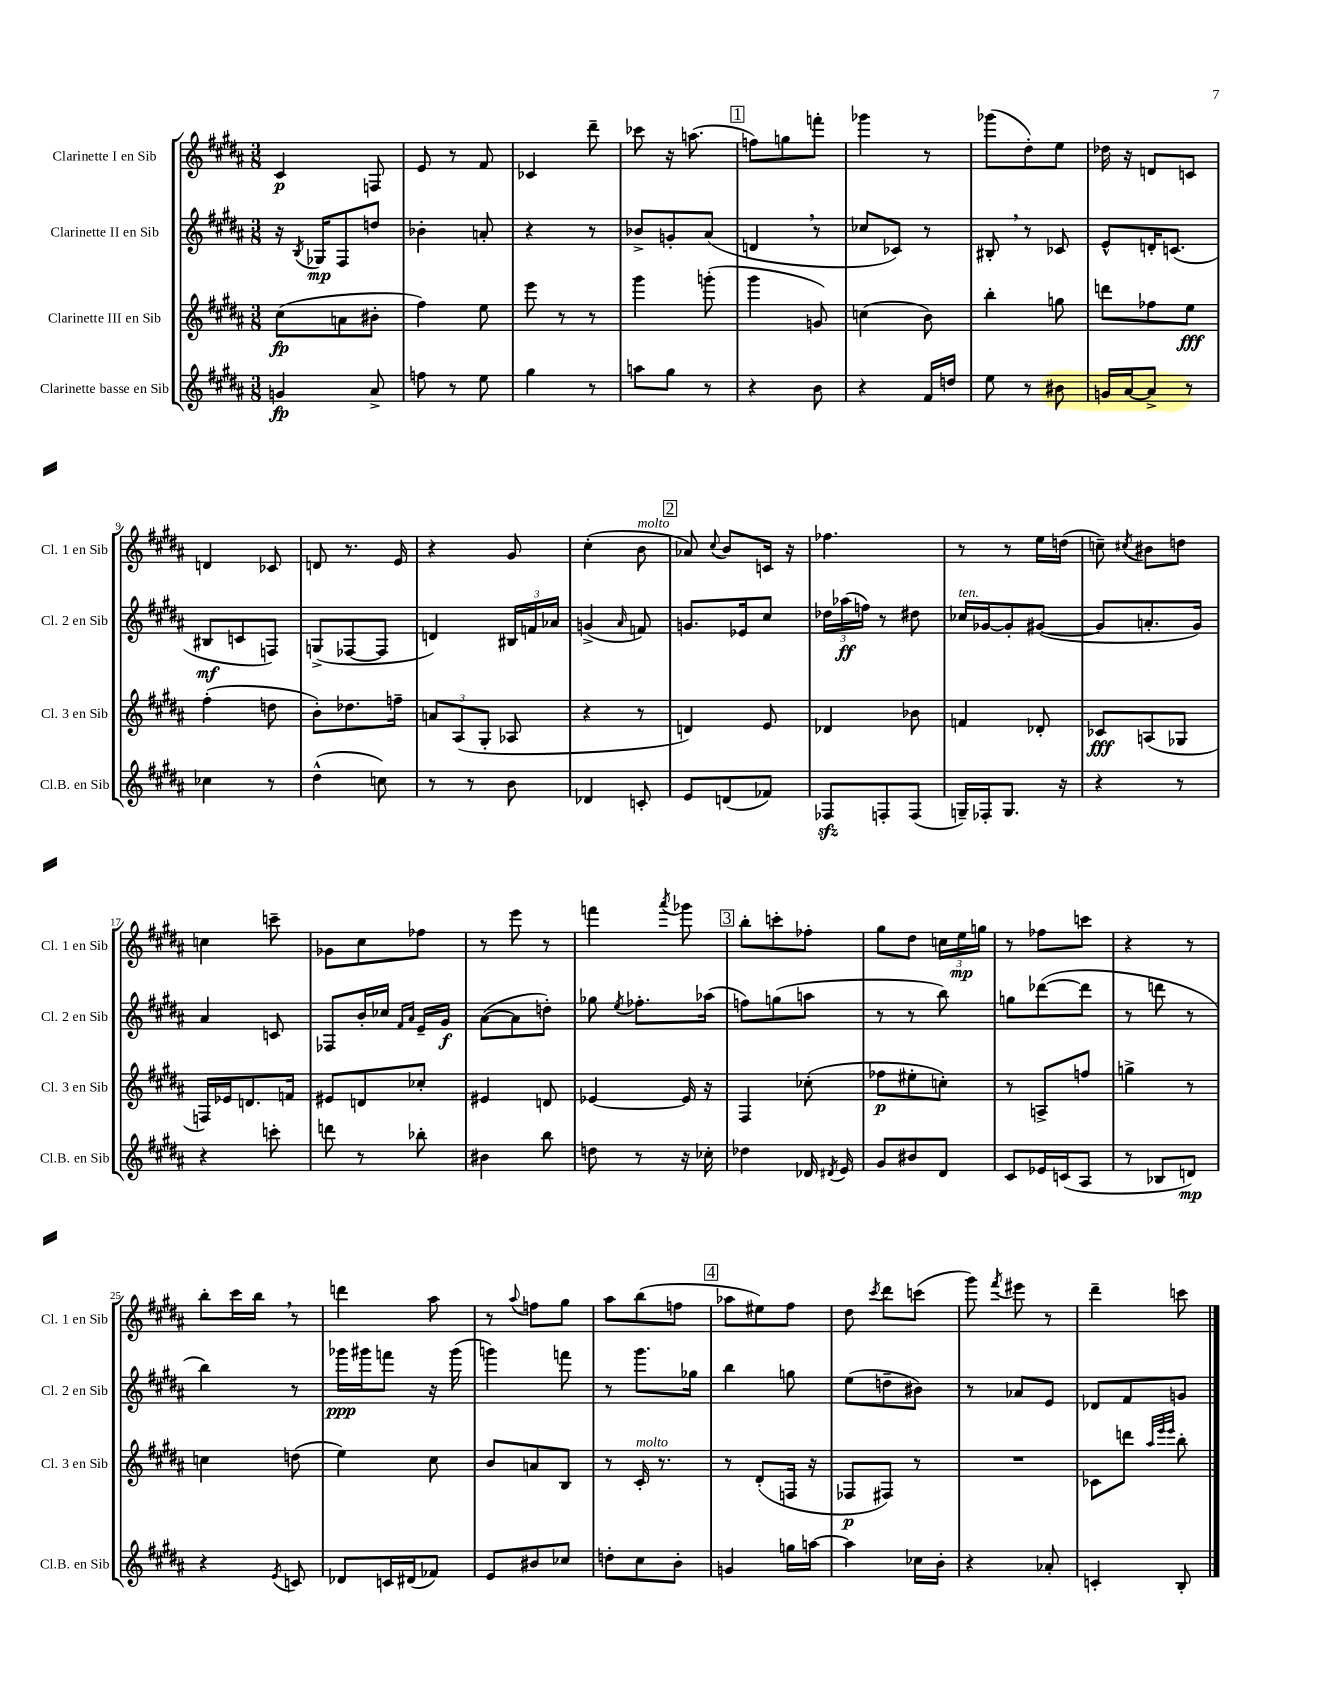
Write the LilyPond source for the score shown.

<<
\new StaffGroup <<
\new Staff = "s0" \with { instrumentName = "Clarinette I en Sib" shortInstrumentName = "Cl. 1 en Sib" } {
    \clef treble \key b \major \numericTimeSignature \time 3/8
    \autoBeamOff cis'4\p f8 |
    e'8 r8 fis'8 |
    ces'4 dis'''8-- |
    ces'''8 r16 a''8.( |
    \mark \markup { \box "1" } f''8[) g''8 f'''8]-. |
    ges'''4 r8 |
    ges'''8[( dis''8-.) e''8] |
    des''16 r16 d'8[ c'8] |
    d'4 ces'8 |
    d'8 r8. e'16 |
    r4 gis'8 |
    cis''4-.( b'8^\markup { \italic "molto" } |
    \mark \markup { \box "2" } aes'8) \appoggiatura { cis''8 } b'8[ c'16] r16 |
    fes''4. |
    r8 r8 e''16[ d''16]( |
    c''8--) \acciaccatura { cis''8 } bis'8[ d''8] |
    c''4 c'''8-- |
    ges'8[ cis''8 fes''8] |
    r8 e'''8 r8 |
    f'''4 \acciaccatura { ais'''8 } ges'''8 |
    \mark \markup { \box "3" } b''8[-. c'''8-. fes''8]-. |
    gis''8[ dis''8] \tuplet 3/2 { c''16[ e''16\mp g''16] } |
    r8 fes''8[ c'''8] |
    r4 r8 |
    b''8[-. cis'''16 b''16] \breathe r8 |
    d'''4 ais''8 |
    r8 \appoggiatura { ais''8 } f''8[ gis''8] |
    ais''8[ b''8( f''8] |
    \mark \markup { \box "4" } aes''8[ eis''8) fis''8] |
    dis''8 \acciaccatura { cis'''8 } dis'''8[ c'''8]( |
    gis'''8) \acciaccatura { fis'''8 } eis'''8 r8 |
    dis'''4-- c'''8 \bar "|." |
}
\new Staff = "s1" \with { instrumentName = "Clarinette II en Sib" shortInstrumentName = "Cl. 2 en Sib" } {
    \clef treble \key b \major \numericTimeSignature \time 3/8
    \autoBeamOff r16 \acciaccatura { b8 } ges16[\mp fis8 d''8] |
    bes'4-. a'8-. |
    r4 r8 |
    bes'8[-> g'8-. ais'8]( |
    \mark \markup { \box "1" } d'4 \breathe r8 |
    ces''8[ ces'8]) r8 |
    bis8-. \breathe r8 ces'8 |
    e'8[-^ d'16-. c'8.]( |
    bis8[\mf c'8 f8]) |
    g8[->( fes8~ fes8] |
    d'4) \tuplet 3/2 { bis16[ f'16 aes'16] } |
    g'4->( \grace { ais'16 } f'8) |
    \mark \markup { \box "2" } g'8.[ ees'16 cis''8] |
    \tuplet 3/2 { des''16[ aes''16\ff( f''16]) } r8 dis''8 |
    ces''16[^\markup { \italic "ten." } ges'16~ ges'8-. gis'8]~( |
    gis'8[ a'8.-. gis'16]) |
    ais'4 c'8 |
    fes8[ b'16-. ces''16] \grace { fis'16[ ais'16] } e'16[-- gis'16]\f |
    ais'8[~( ais'8 d''8]-.) |
    ges''8 \acciaccatura { e''8 } fes''8.[-. aes''16]( |
    \mark \markup { \box "3" } f''8[) g''8( a''8] |
    r8 r8 b''8) |
    g''8[ des'''8~( des'''8] |
    r8 d'''8 r8 |
    b''4) r8 |
    ges'''16[\ppp gis'''16 f'''8] r16 gis'''16( |
    g'''4) f'''8 |
    r8 gis'''8.[ ges''16] |
    \mark \markup { \box "4" } b''4 g''8 |
    e''8[( d''8-- bis'8]) |
    r8 aes'8[ e'8] |
    des'8[ fis'8 g'8] \bar "|." |
}
\new Staff = "s2" \with { instrumentName = "Clarinette III en Sib" shortInstrumentName = "Cl. 3 en Sib" } {
    \clef treble \key b \major \numericTimeSignature \time 3/8
    \autoBeamOff cis''8[\fp( a'8 bis'8]-. |
    fis''4) e''8 |
    e'''8 r8 r8 |
    gis'''4 g'''8-.( |
    \mark \markup { \box "1" } gis'''4 g'8) |
    c''4( b'8) |
    b''4-. g''8 |
    d'''8[ fes''8 e''8]\fff |
    fis''4-.( d''8 |
    b'8[-.) des''8. f''16]-- |
    \tuplet 3/2 { a'8[ ais8( gis8]-. } aes8 |
    r4 r8 |
    \mark \markup { \box "2" } d'4) e'8 |
    des'4 bes'8 |
    f'4 des'8-. |
    ces'8[\fff a8( ges8] |
    f16[) ees'16 d'8. f'16] |
    eis'8[ d'8 ces''8]-. |
    eis'4 d'8 |
    ees'4~ ees'16 r16 |
    \mark \markup { \box "3" } fis4 ces''8-.( |
    fes''8[\p eis''8-. c''8]-.) |
    r8 a8[-> f''8] |
    g''4-> r8 |
    c''4 d''8( |
    e''4) cis''8 |
    b'8[ a'8 b8] |
    r8 cis'16-.^\markup { \italic "molto" } r8. |
    \mark \markup { \box "4" } r8 dis'8[-.( f16] r16 |
    fes8[\p fis8]) r8 |
    R4. |
    ces'8[ d'''8] \grace { ais''32[ e'''32 e'''32] } b''8-. \bar "|." |
}
\new Staff = "s3" \with { instrumentName = "Clarinette basse en Sib" shortInstrumentName = "Cl.B. en Sib" } {
    \clef treble \key b \major \numericTimeSignature \time 3/8
    \autoBeamOff g'4\fp ais'8-> |
    f''8 r8 e''8 |
    gis''4 r8 |
    a''8[ gis''8] r8 |
    \mark \markup { \box "1" } r4 b'8 |
    r4 fis'16[ d''16] |
    e''8 r8 bis'8 |
    g'16[ ais'16~ ais'8]-> r8 |
    ces''4 r8 |
    dis''4-^( c''8) |
    r8 r8 b'8 |
    des'4 c'8-. |
    \mark \markup { \box "2" } e'8[ d'8( fes'8]) |
    fes8[\sfz f8-. f8]( |
    g16[--) fes16-. g8.] r16 |
    r4 r8 |
    r4 c'''8-. |
    d'''8 r8 bes''8-. |
    bis'4 b''8 |
    d''8 r8 r16 ces''16-. |
    \mark \markup { \box "3" } des''4 des'16 \acciaccatura { dis'8 } e'16 |
    gis'8[ bis'8 dis'8] |
    cis'8[ ees'16 c'16( ais8] |
    r8 bes8[ d'8]\mp) |
    r4 \acciaccatura { e'8 } c'8 |
    des'8[ c'16 dis'16( fes'8]) |
    e'8[ bis'8 ces''8] |
    d''8[-. cis''8 b'8]-. |
    \mark \markup { \box "4" } g'4 g''16[ a''16]~ |
    a''4 ces''16[ b'16]-. |
    r4 aes'8-. |
    c'4-. b8-. \bar "|." |
}
>>
>>
